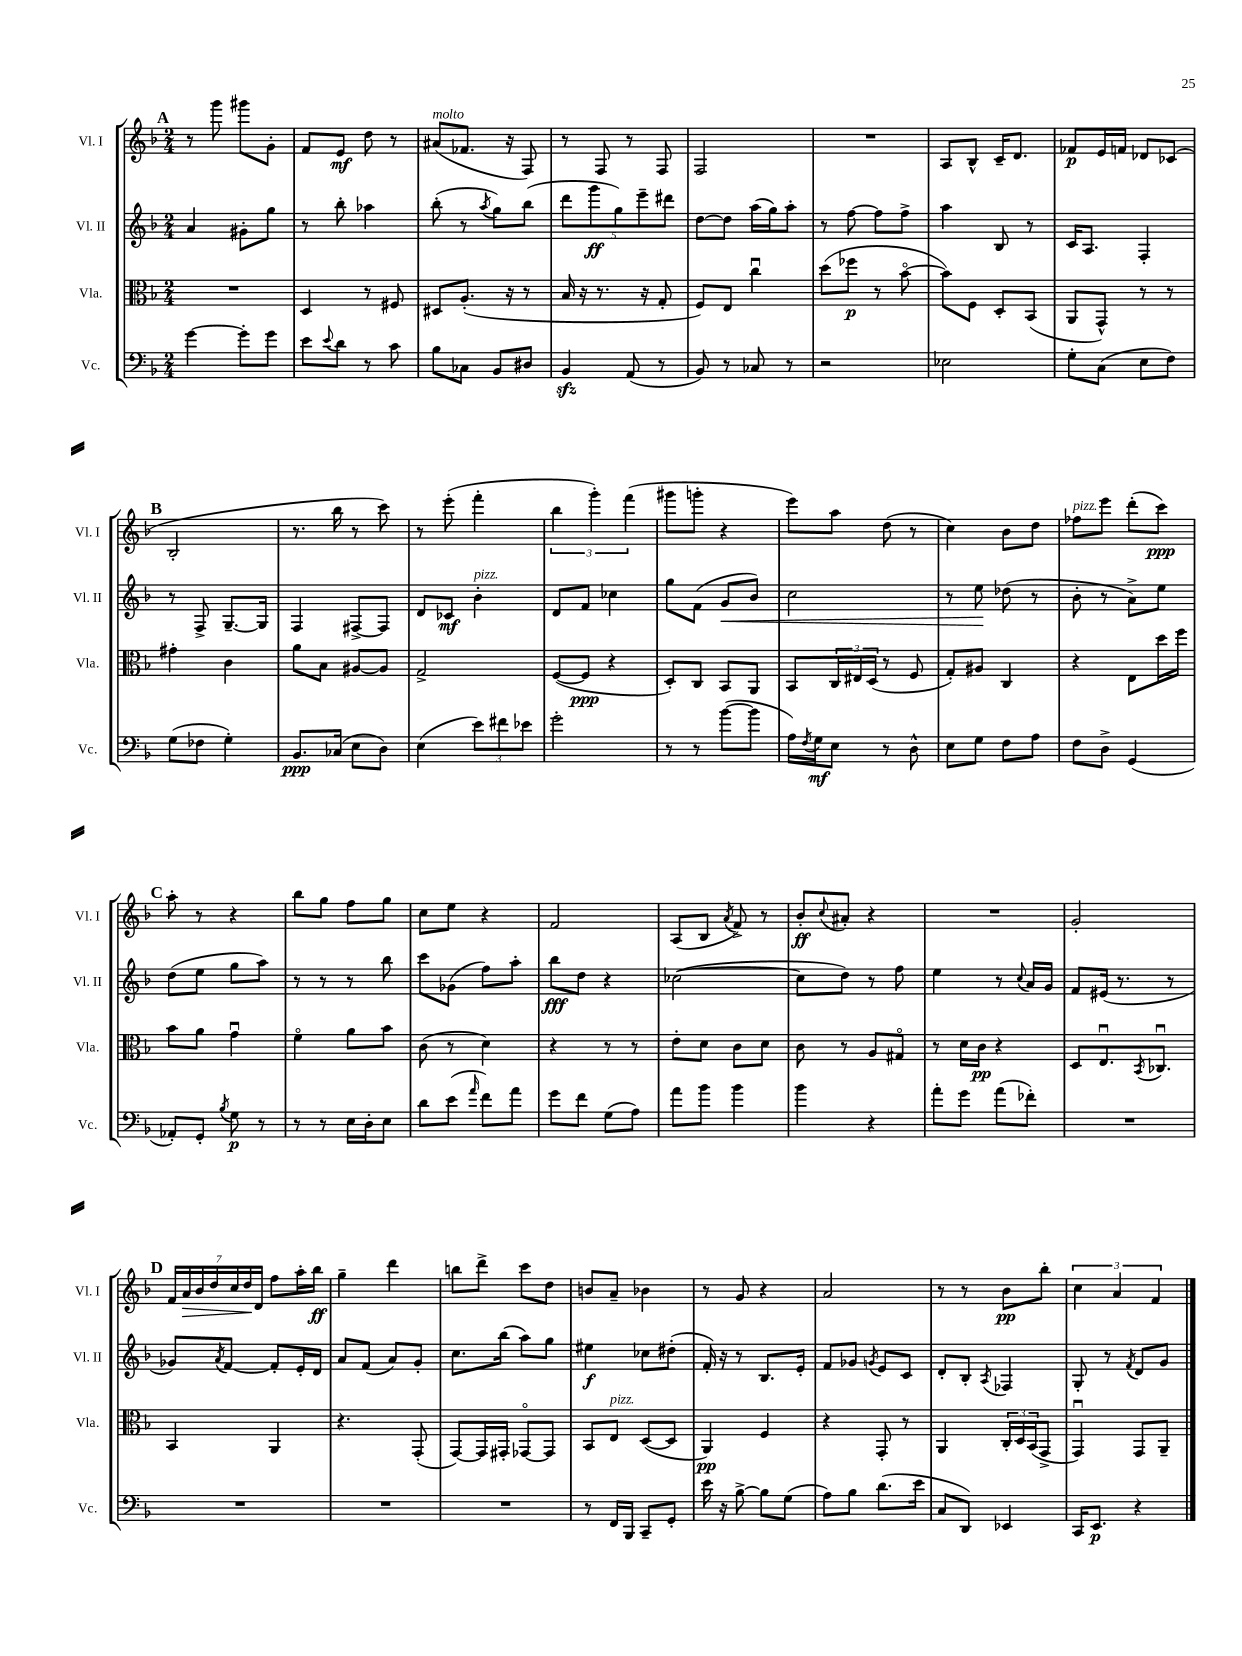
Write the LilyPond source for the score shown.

<<
\new StaffGroup <<
\new Staff = "s0" \with { instrumentName = "Vl. I" shortInstrumentName = "Vl. I" } {
    \clef treble \key f \major \numericTimeSignature \time 2/4
    \mark \markup { \bold "A" } r8 g'''8 gis'''8 g'8-. |
    f'8 e'8\mf d''8 r8 |
    ais'8^\markup { \italic "molto" }( fes'8. r16 f8) |
    r8 f8 r8 f8 |
    f2 |
    R2 |
    a8 bes8-^ c'16-- d'8. |
    fes'8\p e'16 f'16 des'8 ces'8( |
    \mark \markup { \bold "B" } bes2-. |
    r8. bes''16 r8 c'''8) |
    r8 e'''8-.( f'''4-. |
    \tuplet 3/2 { bes''4 g'''4-.) f'''4( } |
    gis'''8 g'''8-. r4 |
    e'''8) a''8 d''8( r8 |
    c''4) bes'8 d''8 |
    fes''8^\markup { \italic "pizz." } e'''8 d'''8-.( c'''8\ppp) |
    \mark \markup { \bold "C" } a''8-. r8 r4 |
    bes''8 g''8 f''8 g''8 |
    c''8 e''8 r4 |
    f'2 |
    a8( bes8 \acciaccatura { a'8 } f'8->) r8 |
    bes'8-.\ff \appoggiatura { c''8 } ais'8-. r4 |
    R2 |
    g'2-. |
    \mark \markup { \bold "D" } \tuplet 7/4 { f'16 a'16\> bes'16 d''16 c''16 d''16\! d'16 } f''8 a''16-. bes''16\ff |
    g''4-- d'''4 |
    b''8 d'''8-> c'''8 d''8 |
    b'8 a'8-- bes'4 |
    r8 g'8 r4 |
    a'2 |
    r8 r8 bes'8\pp bes''8-. |
    \tuplet 3/2 { c''4 a'4 f'4 } \bar "|." |
}
\new Staff = "s1" \with { instrumentName = "Vl. II" shortInstrumentName = "Vl. II" } {
    \clef treble \key f \major \numericTimeSignature \time 2/4
    \mark \markup { \bold "A" } a'4 gis'8-. g''8 |
    r8 bes''8-. aes''4 |
    bes''8-.( r8 \acciaccatura { a''8 } g''8) bes''8( |
    \tuplet 5/4 { d'''8 g'''8\ff g''8) e'''8-- dis'''8 } |
    d''8~ d''8 a''16( g''16) a''8-. |
    r8 f''8~ f''8 f''8-> |
    a''4 bes8 r8 |
    c'16 a8. f4-. |
    \mark \markup { \bold "B" } r8 f8-> g8.~-- g16 |
    f4 fis8~-> fis8 |
    d'8 ces'8\mf bes'4-.^\markup { \italic "pizz." } |
    d'8 f'8 ces''4 |
    g''8 f'8( g'8\< bes'8) |
    c''2 |
    r8 e''8\! des''8( r8 |
    bes'8-. r8 a'8->) e''8 |
    \mark \markup { \bold "C" } d''8( e''8 g''8 a''8) |
    r8 r8 r8 bes''8 |
    c'''8 ges'8( f''8) a''8-. |
    bes''8\fff d''8 r4 |
    ces''2~( |
    ces''8 d''8) r8 f''8 |
    e''4 r8 \appoggiatura { c''8 } a'16 g'16 |
    f'8 eis'16( r8. r8 |
    \mark \markup { \bold "D" } ges'8) \acciaccatura { a'8 } f'8~ f'8-. e'16-. d'16 |
    a'8 f'8( a'8) g'8-. |
    c''8. bes''16( a''8) g''8 |
    eis''4\f ces''8 dis''8-.( |
    f'16-.) r16 r8 bes8. e'16-. |
    f'8 ges'8 \acciaccatura { g'8 } e'8 c'8 |
    d'8-. bes8-. \acciaccatura { a8 } fes4 |
    g8-. r8 \acciaccatura { f'8 } d'8 g'8 \bar "|." |
}
\new Staff = "s2" \with { instrumentName = "Vla." shortInstrumentName = "Vla." } {
    \clef alto \key f \major \numericTimeSignature \time 2/4
    \mark \markup { \bold "A" } R2 |
    d4 r8 fis8 |
    dis8 a8.-.( r16 r8 |
    bes16 r16 r8. r16 g8-. |
    f8) e8 c''4\downbow |
    d''8( fes''8\p r8 bes'8~\flageolet |
    bes'8) f8 d8-. bes,8( |
    a,8 g,8-^) r8 r8 |
    \mark \markup { \bold "B" } gis'4-. c'4 |
    a'8 bes8 ais8~ ais8 |
    g2-> |
    f8~( f8\ppp r4 |
    d8-.) c8 bes,8 a,8 |
    bes,8 \tuplet 3/2 { c16 eis16 d16( } r8 f8 |
    g8-.) ais8 c4 |
    r4 e8 d''16 f''16 |
    \mark \markup { \bold "C" } bes'8 a'8 g'4\downbow |
    f'4\flageolet a'8 bes'8 |
    c'8( r8 d'4) |
    r4 r8 r8 |
    e'8-. d'8 c'8 d'8 |
    c'8 r8 a8 gis8\flageolet |
    r8 d'16 c'16\pp r4 |
    d8 e8.\downbow \acciaccatura { bes,8 } ces8.\downbow |
    \mark \markup { \bold "D" } bes,4 a,4 |
    r4. g,8-.( |
    g,8~) g,16 gis,16-. ges,8~\flageolet ges,8 |
    bes,8 e8^\markup { \italic "pizz." } d8~( d8 |
    a,4\pp) f4 |
    r4 g,8-. r8 |
    a,4 \tuplet 3/2 { c16-. d16 bes,16( } g,8-> |
    g,4\downbow) g,8 a,8-- \bar "|." |
}
\new Staff = "s3" \with { instrumentName = "Vc." shortInstrumentName = "Vc." } {
    \clef bass \key f \major \numericTimeSignature \time 2/4
    \mark \markup { \bold "A" } g'4~ g'8-. g'8 |
    e'8 \appoggiatura { e'8 } d'8 r8 c'8 |
    bes8 ces8 bes,8 dis8 |
    bes,4\sfz a,8( r8 |
    bes,8) r8 ces8 r8 |
    r2 |
    ees2 |
    g8-. c8( e8 f8) |
    \mark \markup { \bold "B" } g8( fes8 g4-.) |
    bes,8.\ppp ces16( e8 d8) |
    e4( \tuplet 3/2 { e'8) fis'8 ees'8 } |
    g'2-. |
    r8 r8 bes'8~( bes'8 |
    a16) \acciaccatura { f8 } g16\mf e8 r8 d8-^ |
    e8 g8 f8 a8 |
    f8 d8-> g,4( |
    \mark \markup { \bold "C" } aes,8-.) g,8-. \acciaccatura { bes8 } g8\p r8 |
    r8 r8 e16 d16-. e8 |
    d'8 e'8( \grace { a'16 } f'8) a'8 |
    g'8 f'8 g8( a8) |
    a'8 bes'8 bes'4 |
    bes'4 r4 |
    a'8-. g'8 a'8( fes'8-.) |
    R2 |
    \mark \markup { \bold "D" } R2 |
    R2 |
    R2 |
    r8 f,16 bes,,16 c,8-- g,8-. |
    e'16 r16 bes8~-> bes8 g8( |
    a8) bes8 d'8.( e'16 |
    c8 d,8) ees,4 |
    c,16 e,8.\p r4 \bar "|." |
}
>>
>>
\layout { \context { \Score \remove "Bar_number_engraver" } }
